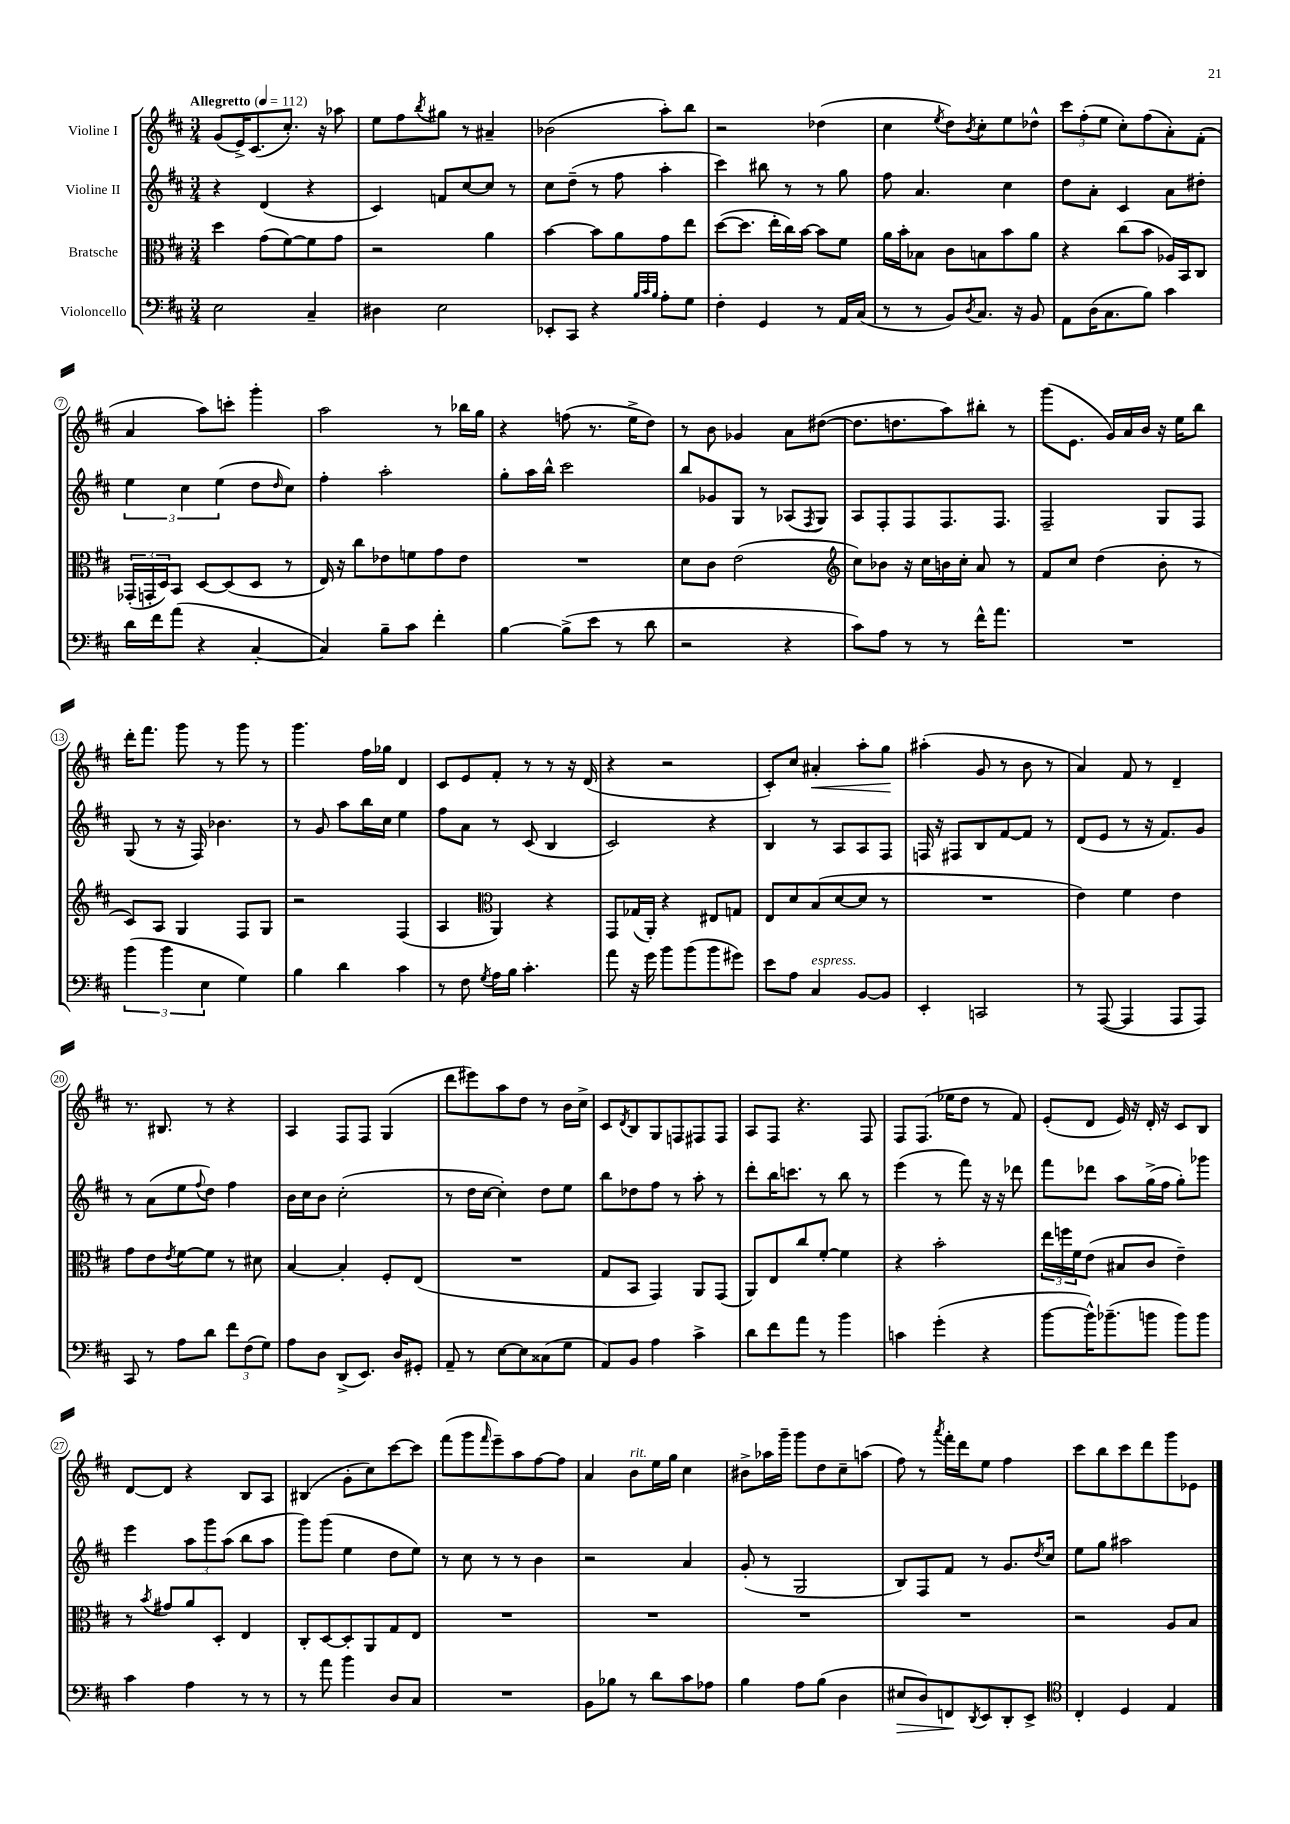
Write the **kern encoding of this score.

**kern	**dynam	**kern	**kern	**kern	**dynam
*part4	*part4	*part3	*part2	*part1	*part1
*staff4	*staff4	*staff3	*staff2	*staff1	*staff1
*I"Violoncello	*	*I"Bratsche	*I"Violine II	*I"Violine I	*
*clefF4	*	*clefC3	*clefG2	*clefG2	*
*k[f#c#]	*	*k[f#c#]	*k[f#c#]	*k[f#c#]	*
*M3/4	*	*M3/4	*M3/4	*M3/4	*
*MM112	*	*MM112	*MM112	*MM112	*
=1	=1	=1	=1	=1	=1
!	!	!	!	!LO:TX:a:B:t=Allegretto	!
2E\	.	4dd\	4r	(8g/L	.
.	.	.	.	16e^/K)	.
.	.	.	.	(8.c#/	.
.	.	(8g\L	(4d/	.	.
.	.	[8f#\)	.	8.cc#'/J)	.
4C#~/	.	8f#\]	4r	.	.
.	.	.	.	16r	.
.	.	8g\J	.	8aa-X\	.
=2	=2	=2	=2	=2	=2
4D#X\	.	2r	4c#/)	8ee\L	.
.	.	.	.	8ff#\	.
.	.	.	.	8qbb/	.
2E\	.	.	8fn/L	8gg#X\J	.
.	.	.	[8cc#/	8r	.
.	.	4a\	8cc#/J]	4a#X~/	.
.	.	.	8r	.	.
=3	=3	=3	=3	=3	=3
8EE-X'/L	.	[4b\	8cc#\L	(2b-X\	.
8CC#/J	.	.	(8dd~\J	.	.
4r	.	8b\L]	8r	.	.
.	.	8a\	8ff#\	.	.
32qqB/LLL	.	.	.	.	.
32qqc#/	.	.	.	.	.
32qqB/JJJ	.	.	.	.	.
8A'\L	.	8g\	4aa'\	8aa'\L)	.
8G\J	.	8ee\J	.	8bb\J	.
=4	=4	=4	=4	=4	=4
4F#'\	.	([8dd\L	4ccc#\)	2r	.
.	.	8.dd\J]	.	.	.
4GG/	.	.	8bb#X\	.	.
.	.	16ee'\LL	.	.	.
.	.	16cc#\)	8r	.	.
.	.	[16b\JJ	.	.	.
8r	.	8b\L]	8r	(4dd-X\	.
16AA/LL	.	8f#\J	8gg\	.	.
(16C#/JJ	.	.	.	.	.
=5	=5	=5	=5	=5	=5
8r	.	16a\LL	8ff#\	4cc#\	.
.	.	16b'\J	.	.	.
8r	.	8B-X\J	4.a/	.	.
.	.	.	.	8qee/	.
8BB/L)	.	8c#\L	.	8dd\L)	.
8qD/	.	.	.	8qb/	.
8.C#/J	.	8Bn\	.	8cc#'\	.
.	.	8b\	4cc#\	8ee\	.
16r	.	.	.	.	.
8BB/	.	8a\J	.	8dd-X^^\J	.
=6	=6	=6	=6	=6	=6
8AA\L	.	4r	8dd\L	12ccc#\L	.
.	.	.	.	(12ff#'\	.
(16D\K	.	.	8a'\J	.	.
.	.	.	.	12ee\J	.
8.C#\	.	.	.	.	.
.	.	(8cc#\L	4c#/	8cc#'\L)	.
8B\J)	.	8b\J	.	(8ff#\	.
4c#\	.	16A-X/LL)	8a\L	8a'\)	.
.	.	16BB/J	.	.	.
.	.	8C#/J	8dd#X'\J	(8f#'\J	.
!!LO:LB:g=z
=7	=7	=7	=7	=7	=7
16d\LL	.	(24GG-X'/LL	6ee\	4a/	.
.	.	24GGn'/	.	.	.
16f#\J	.	.	.	.	.
.	.	24D/J)	.	.	.
(8a\J	.	8BB/J	.	.	.
.	.	.	6cc#\	.	.
4r	.	[8D/L	.	8aa\L)	.
.	.	.	(6ee\	.	.
.	.	(8D/]	.	8cccn'\J	.
[4C#'/	.	8D/J	8dd\L	4ggg'\	.
.	.	.	16qqdd/	.	.
.	.	8r	8cc#\J)	.	.
=8	=8	=8	=8	=8	=8
4C#/])	.	16E/)	4ff#'\	2aa\	.
.	.	16r	.	.	.
.	.	8cc#\L	.	.	.
8B~\L	.	8e-X\	2aa'\	.	.
8c#\J	.	8fn\	.	.	.
4f#'\	.	8g\	.	8r	.
.	.	8e-\J	.	16bb-X\LL	.
.	.	.	.	16gg\JJ	.
=9	=9	=9	=9	=9	=9
[4B\	.	2.r	8gg'\L	4r	.
.	.	.	16aa\L	.	.
.	.	.	16bb^^\JJ	.	.
(8B^\L]	.	.	2ccc#\	(8ffn\	.
8e\J	.	.	.	8.r	.
8r	.	.	.	.	.
.	.	.	.	16ee^\KL	.
8d\	.	.	.	8dd\J)	.
=10	=10	=10	=10	=10	=10
2r	.	8d\L	8bb/L	8r	.
.	.	8c#\J	8g-X/	8b\	.
.	.	(2e\	8G/J	4g-X/	.
.	.	.	8r	.	.
4r	.	.	(8A-X/L	8a\L	.
.	.	.	8qF#/	.	.
.	.	.	8G/J)	([8dd#X\J	.
=11	=11	=11	=11	=11	=11
*	*	*clefG2	*	*	*
8c#\L)	.	8cc#\L)	8A/L	8.dd#\L]	.
8A\J	.	8b-X\J	8F#'/	.	.
.	.	.	.	8.ddn\	.
8r	.	16r	8F#/	.	.
.	.	16cc#\LL	.	.	.
8r	.	16bn\	8.F#/	8aa\)	.
.	.	16cc#'\JJ	.	.	.
16f#^^\KL	.	8a/	.	8bb#X'\J	.
8.a\J	.	.	8.F#/J	.	.
.	.	8r	.	8r	.
=12	=12	=12	=12	=12	=12
2.r	.	8f#/L	2F#~/	(8ggg\L	.
.	.	8cc#/J	.	8.e\J	.
.	.	(4dd\	.	.	.
.	.	.	.	16g/LL)	.
.	.	.	.	16a/	.
.	.	.	.	16b/JJ	.
.	.	8b'\	8G/L	16r	.
.	.	.	.	16ee\KL	.
.	.	8r	8F#/J	8bb\J	.
!!LO:LB:g=z
=13	=13	=13	=13	=13	=13
(6b\	.	8c#/L)	(8G/	16ddd'\KL	.
.	.	.	.	8.fff#\J	.
.	.	8A/J	8r	.	.
6b\	.	.	.	.	.
.	.	4G/	16r	8ggg\	.
.	.	.	16F#/)	.	.
6E\	.	.	.	.	.
.	.	.	4.b-X\	8r	.
4G\)	.	8F#/L	.	8ggg\	.
.	.	8G/J	.	8r	.
=14	=14	=14	=14	=14	=14
4B\	.	2r	8r	4.ggg\	.
.	.	.	8g/	.	.
4d\	.	.	8aa\L	.	.
.	.	.	16bb\L	16ff#\LL	.
.	.	.	16cc#\JJ	16gg-X\JJ	.
4c#\	.	(4F#/	4ee\	4d/	.
=15	=15	=15	=15	=15	=15
8r	.	4A/	8ff#\L	8c#/L	.
8F#\	.	.	8a\J	8e/	.
8qG/	.	.	.	.	.
*	*	*clefC3	*	*	*
16A\LL	.	4AA/)	8r	8f#'/J	.
16B\JJ	.	.	.	.	.
4.c#'\	.	.	(8c#/	8r	.
.	.	4r	4B/	8r	.
.	.	.	.	16r	.
.	.	.	.	(16d/	.
=16	=16	=16	=16	=16	=16
8a\	.	8GG/L	2c#/)	4r	.
16r	.	(16G-X/L	.	.	.
16g\	.	16AA'/JJ)	.	.	.
8b\L	.	4r	.	2r	.
(8b\	.	.	.	.	.
8b\	.	8E#X/L	4r	.	.
8g#X\J)	.	8Gn/J	.	.	.
=17	=17	=17	=17	=17	=17
8e\L	.	8E/L	4B/	8c#'/L)	.
8A\J	.	8d/	.	8cc#/J	.
!LO:TX:a:i:t=espress.	!	!	!	!	!
!	!	!	!	!	!LO:HP:b
4C#/	.	(8B/	8r	4a#X'/	<
.	.	[8d/	8A/L	.	.
[8BB/L	.	8d/J]	8A/	8aa'\L	.
8BB/J]	.	8r	8F#/J	8gg\J	.
.	.	.	.	.	[
=18	=18	=18	=18	=18	=18
4EE'/	.	2.r	16Fn/	(4aa#X'\	.
.	.	.	16r	.	.
.	.	.	8F#X/L	.	.
2CCn/	.	.	8B/	8g/	.
.	.	.	[8f#/	8r	.
.	.	.	8f#/J]	8b\	.
.	.	.	8r	8r	.
=19	=19	=19	=19	=19	=19
8r	.	4e\)	(8d/L	4a/)	.
([8AAA/	.	.	8e/J	.	.
4AAA/]	.	4f#\	8r	8f#/	.
.	.	.	16r	8r	.
.	.	.	8.f#/L)	.	.
8AAA/L	.	4e\	.	4d~/	.
8AAA/J)	.	.	8g/J	.	.
!!LO:LB:g=z
=20	=20	=20	=20	=20	=20
8CC#/	.	8g\L	8r	8.r	.
8r	.	8e\	(8a\L	.	.
.	.	.	.	8.B#X/	.
.	.	8qe/	.	.	.
8A\L	.	[8f#\	8ee\	.	.
.	.	.	8qqff#/	.	.
8d\J	.	8f#\J]	8dd\J)	8r	.
12f#\L	.	8r	4ff#\	4r	.
(12F#\	.	.	.	.	.
.	.	8d#X\	.	.	.
12G\J)	.	.	.	.	.
=21	=21	=21	=21	=21	=21
8A\L	.	[4B/	16b\LL	4A/	.
.	.	.	16cc#\J	.	.
8D\J	.	.	8b\J	.	.
(8DD^/L	.	4B'/]	(2cc#'\	8F#/L	.
8.EE/J)	.	.	.	8F#/J	.
.	.	8F#'/L	.	(4G/	.
16D/KL	.	.	.	.	.
8GG#X'/J	.	(8E/J	.	.	.
=22	=22	=22	=22	=22	=22
8AA~/	.	2.r	8r	8ddd\L	.
8r	.	.	16dd\LL	8eee#X\)	.
.	.	.	[16cc#\JJ	.	.
[8E\L	.	.	4cc#'\])	8aa\	.
8E\]	.	.	.	8dd\J	.
(8C##X\	.	.	8dd\L	8r	.
8G\J	.	.	8ee\J	16b\LL	.
.	.	.	.	16cc#^\JJ	.
=23	=23	=23	=23	=23	=23
8AA/L)	.	8G/L	8bb\L	8c#/L	.
.	.	.	.	8qd/	.
8BB/J	.	8BB/J	8dd-X\	8B/	.
4A\	.	4GG/)	8ff#\J	8G/	.
.	.	.	8r	8Fn/	.
4c#^\	.	8AA/L	8aa'\	8F#X/	.
.	.	(8GG/J	8r	8F#/J	.
=24	=24	=24	=24	=24	=24
8d\L	.	8AA/L)	8ddd'\L	8A/L	.
8f#\	.	8E/	16bb\K	8F#/J	.
.	.	.	8.cccn\J	.	.
8a\J	.	8cc#/	.	4.r	.
8r	.	[8f#'/J	8r	.	.
4b\	.	4f#\]	8bb\	.	.
.	.	.	8r	8F#/	.
=25	=25	=25	=25	=25	=25
4cn\	.	4r	(4eee\	8F#/L	.
.	.	.	.	(8.F#/J	.
(4g'\	.	2b'\	8r	.	.
.	.	.	.	16ee-X\KL	.
.	.	.	8fff#\)	8dd\J	.
4r	.	.	16r	8r	.
.	.	.	16r	.	.
.	.	.	8ddd-X\	8f#/)	.
=26	=26	=26	=26	=26	=26
[8b\L	.	24ee\LL	8fff#\L	(8e'/L	.
.	.	24ffn\	.	.	.
.	.	24f#\J	.	.	.
16b^^\K])	.	(8e\J	8ddd-X\J	8d/J	.
(8.b-X~\	.	.	.	.	.
.	.	8B#X/L	8aa\L	16e/)	.
.	.	.	.	16r	.
8bn\J	.	8c#/J	(16gg^\L	16d'/	.
.	.	.	16ff#\JJ	16r	.
8b\L)	.	4e~\)	8gg'\L)	8c#/L	.
8b\J	.	.	8ggg-X\J	8B/J	.
!!LO:LB:g=z
=27	=27	=27	=27	=27	=27
4c#\	.	8r	4eee\	[8d/L	.
.	.	8qb/	.	.	.
.	.	8g#X/L	.	8d/J]	.
4A\	.	8a/	12aa\L	4r	.
.	.	.	12ggg\	.	.
.	.	8D'/J	.	.	.
.	.	.	(12aa\J	.	.
8r	.	4E/	8bb\L	8B/L	.
8r	.	.	8aa\J	8A/J	.
=28	=28	=28	=28	=28	=28
8r	.	8C#'/L	8ggg\L)	(4B#X/	.
8a\	.	[8D/	(8ggg\J	.	.
4b\	.	8D'/]	4ee\	8g'\L	.
.	.	8AA/	.	8cc#\)	.
8D/L	.	8G/	8dd\L	[8ccc#\	.
8C#/J	.	8E/J	8ee\J)	8ccc#\J]	.
=29	=29	=29	=29	=29	=29
2.r	.	2.r	8r	(8fff#\L	.
.	.	.	8cc#\	8ggg\	.
.	.	.	.	16qqfff#/	.
.	.	.	8r	8eee~\)	.
.	.	.	8r	8aa\	.
.	.	.	4b\	[8ff#\	.
.	.	.	.	8ff#\J]	.
=30	=30	=30	=30	=30	=30
8BB\L	.	2.r	2r	4a/	.
8B-X\J	.	.	.	.	.
!	!	!	!	!LO:TX:a:i:t=rit.	!
8r	.	.	.	8b\L	.
8d\L	.	.	.	16ee\L	.
.	.	.	.	16gg\JJ	.
8c#\	.	.	4a/	4cc#\	.
8A-X\J	.	.	.	.	.
=31	=31	=31	=31	=31	=31
4B\	.	2.r	(8g'/	8b#X^\L	.
.	.	.	8r	16aa-X\L	.
.	.	.	.	16ggg~\JJ	.
8A\L	.	.	2G/	8ggg\L	.
(8B\J	.	.	.	8dd\	.
4D\	.	.	.	8cc#~\	.
.	.	.	.	(8aan\J	.
=32	=32	=32	=32	=32	=32
!	!LO:HP:b	!	!	!	!
8E#X/L	>	2.r	8B/L)	8ff#\)	.
8D/)	.	.	8F#/	8r	.
.	.	.	.	8qaaa/	.
8FFn/	.	.	8f#/J	16fff#'\LL	.
.	.	.	.	16ddd\J	.
8qDD/	.	.	.	.	.
8EE/	]	.	8r	8ee\J	.
8DD'/	.	.	8.g/L	4ff#\	.
8EE^/J	.	.	.	.	.
.	.	.	8qdd/	.	.
.	.	.	16cc#/Jk	.	.
=33	=33	=33	=33	=33	=33
*clefC4	*	*	*	*	*
4C#'/	.	2r	8ee\L	8ccc#\L	.
.	.	.	8gg\J	8bb\	.
4D/	.	.	2aa#X\	8ccc#\	.
.	.	.	.	8ddd\	.
4E/	.	8A/L	.	8ggg\	.
.	.	8B/J	.	8e-X\J	.
==	==	==	==	==	==
*-	*-	*-	*-	*-	*-
